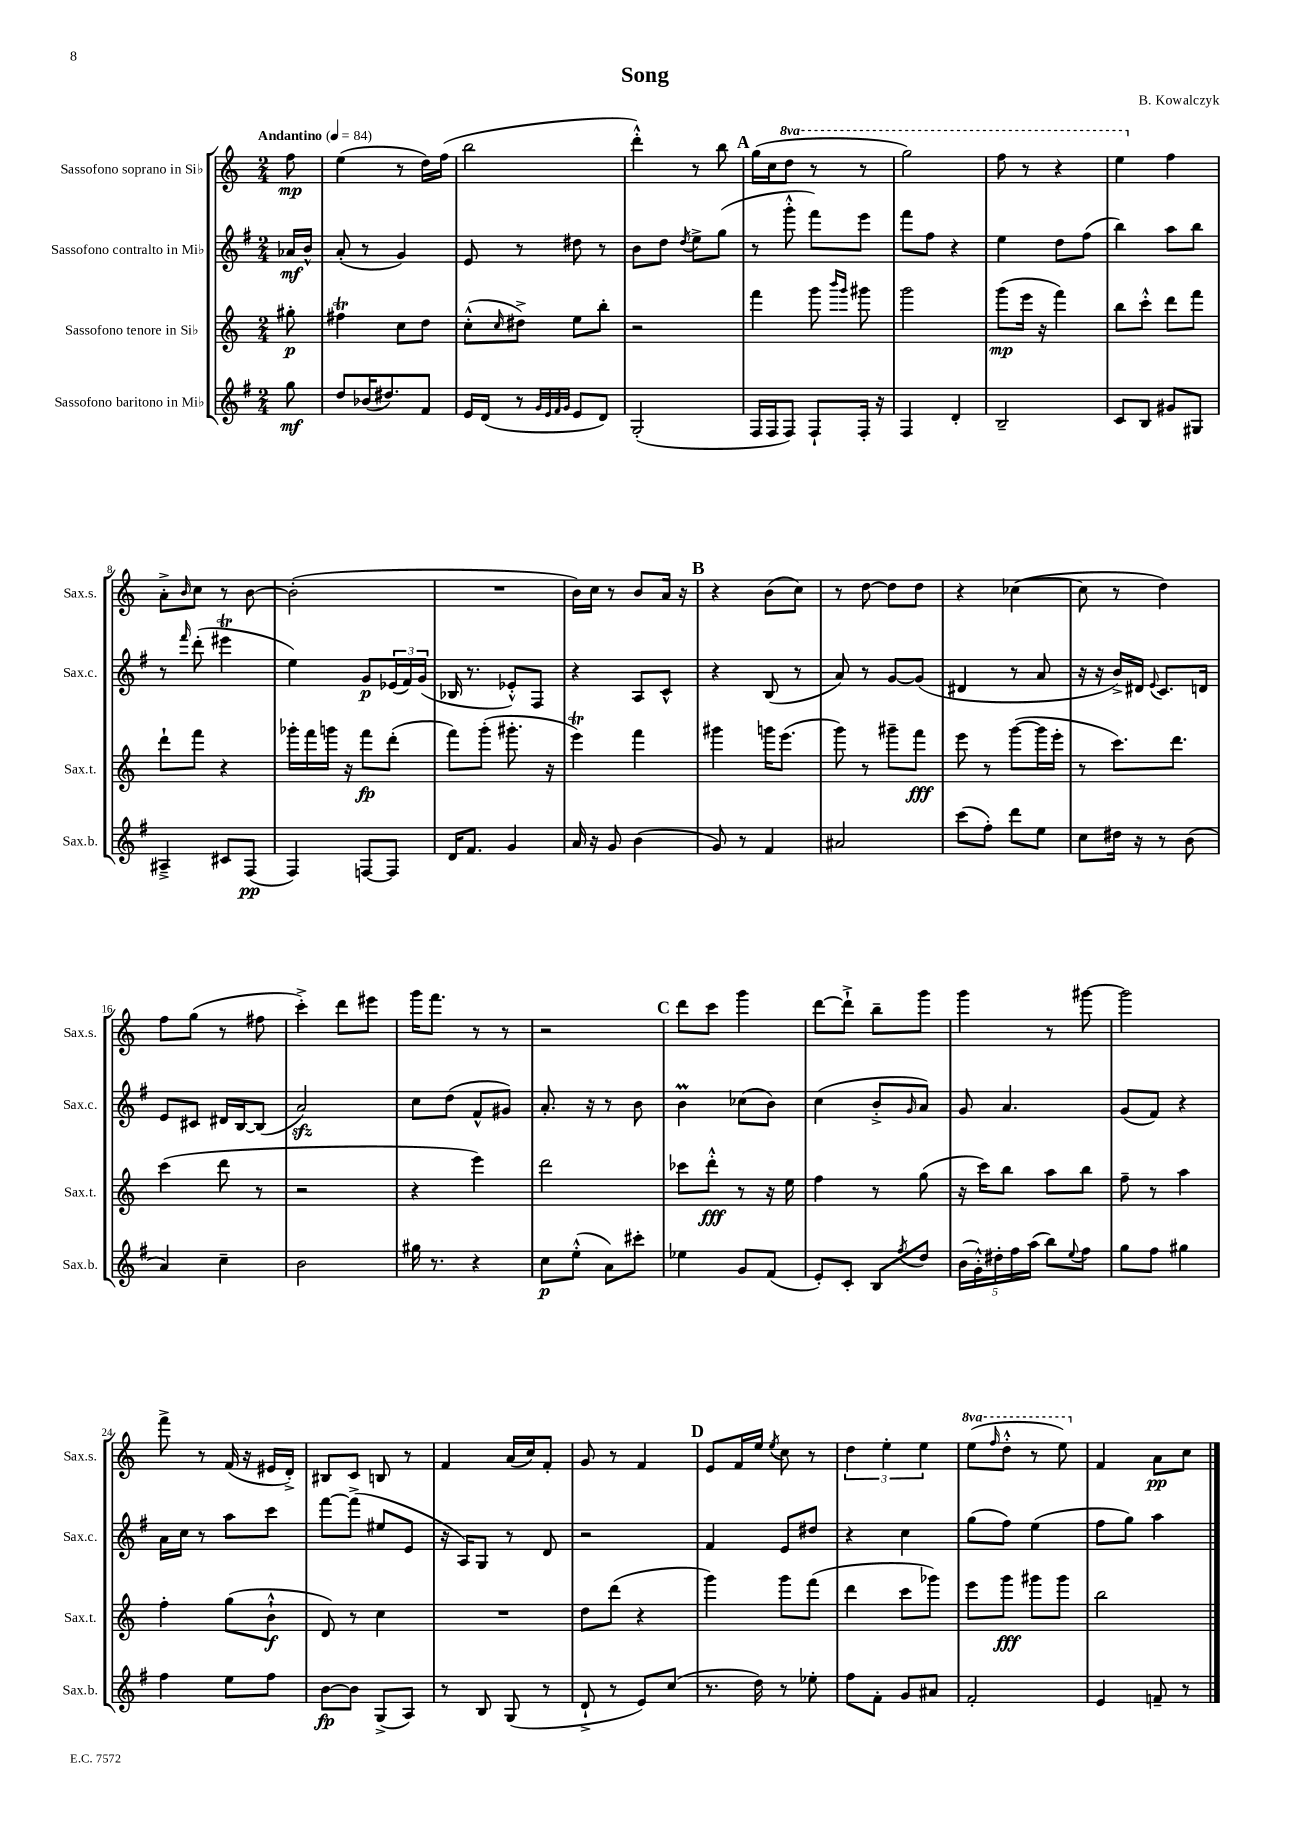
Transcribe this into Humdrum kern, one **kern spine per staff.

**kern	**kern	**kern	**kern
*staff4	*staff3	*staff2	*staff1
*clefG2	*clefG2	*clefG2	*clefG2
*k[f#]	*k[]	*k[f#]	*k[]
*M2/4	*M2/4	*M2/4	*M2/4
*MM84	*MM84	*MM84	*MM84
8gg	8gg#'	16a-	8ff
.	.	16b^^	.
=	=	=	=
8dd	4ff#	(8a'	(4ee
(16b-	.	8r	.
8.dd#)	.	.	.
.	8cc	4g)	8r
8f#	8dd	.	16dd)
.	.	.	(16ff
=	=	=	=
16e	(8cc'^^	8e	2bb
(16d	.	.	.
.	16qqcc	.	.
8r	8dd#^)	8r	.
32qqg	.	.	.
32qqe	.	.	.
32qqf#	.	.	.
32qqg	.	.	.
8e	8ee	8dd#	.
8d)	8bb'	8r	.
=	=	=	=
(2G'	2r	8b	4ddd'^^)
.	.	8dd	.
.	.	8qdd	.
.	.	8ee^	8r
.	.	(8gg	8bb
=	=	=	=
16F#	4fff	8r	(16gg
16F#	.	.	16cc
8F#)	.	8ggg'^^	8ddd
8F#`	8ggg	8fff#)	8r
.	16qqbbb	.	.
.	16qqggg	.	.
16F#'	8ggg#	8eee	8r
16r	.	.	.
=	=	=	=
4F#	2ggg	8fff#	2ggg)
.	.	8ff#	.
4d'	.	4r	.
=	=	=	=
2B~	(8ggg	4ee	8fff
.	16eee	.	8r
.	16r	.	.
.	4fff)	8dd	4r
.	.	(8ff#	.
=	=	=	=
8c	8bb	4bb)	4eee
8B	8ccc'^^	.	.
8g#	8ddd	8aa	4ff
8G#	8fff	8bb	.
=	=	=	=
4A#~^	8ddd`	8r	8a'^
.	.	16qqfff#	16qqb
.	8fff	(8ddd'	8cc
8c#	4r	4eee#	8r
(8F#	.	.	[8b
=	=	=	=
4F#)	16ggg-'	4ee)	(2b']
.	16fff	.	.
.	16ggg	.	.
.	16r	.	.
[8F	8fff	8g	.
8F]	(8ddd'	(24e-	.
.	.	24f#)	.
.	.	(24g	.
=	=	=	=
16d	8fff)	16B-	2r
8.f#	.	8.r	.
.	(8ggg'	.	.
4g	8.ggg#'	8e-'^^)	.
.	.	8F#	.
.	16r	.	.
=	=	=	=
16a	4eee)	4r	16b)
16r	.	.	16cc
8g	.	.	8r
(4b	4fff	8A	8b
.	.	8c^^	16a
.	.	.	16r
=	=	=	=
8g)	4ggg#	4r	4r
8r	.	.	.
4f#	16ggg	(8B	(8b
.	(8.eee	.	.
.	.	8r	8cc)
=	=	=	=
2a#	8ggg)	8a)	8r
.	8r	8r	[8dd
.	8ggg#~	[8g	8dd]
.	8fff	(8g]	8dd
=	=	=	=
(8ccc	8eee	4d#	4r
8ff#')	8r	.	.
8ddd	([8ggg	8r	([4cc-
8ee	16ggg]	8a	.
.	16eee'	.	.
=	=	=	=
8cc	8r	16r	8cc-]
.	.	16r	.
16dd#	8.ccc)	16b^)	8r
16r	.	16d#	.
.	.	8qqe	.
8r	.	8.c	4dd)
.	8.ddd	.	.
(8b	.	.	.
.	.	16d	.
=	=	=	=
4a)	(4ccc	8e	8ff
.	.	8c#	(8gg
4cc~	8ddd	16d#	8r
.	.	[16B	.
.	8r	(8B]	8ff#
=	=	=	=
2b	2r	2a)	4ccc'^)
.	.	.	8ddd
.	.	.	8eee#
=	=	=	=
16gg#	4r	8cc	16ggg
8.r	.	.	8.fff
.	.	(8dd	.
4r	4eee)	8f#^^	8r
.	.	8g#)	8r
=	=	=	=
8cc	2ddd	8.a'	2r
(8ee'^^	.	.	.
.	.	16r	.
8a)	.	8r	.
8ccc#'	.	8b	.
=	=	=	=
4ee-	8ccc-	4b	8ddd
.	8ddd'^^	.	8ccc
8g	8r	(8cc-	4ggg
(8f#	16r	8b)	.
.	16ee	.	.
=	=	=	=
8e')	4ff	(4cc	[8ddd
8c'	.	.	8ddd`^]
8B	8r	8b'^	8bb~
8qff#	.	16qqg	.
8dd	(8gg	8a)	8ggg
=	=	=	=
(20b	16r	8g	4ggg
20g'^^)	.	.	.
.	16ccc)	.	.
20dd#'	.	.	.
.	8bb	4.a	.
20ff#	.	.	.
(20aa	.	.	.
8bb)	8aa	.	8r
8qqee	.	.	.
8ff#	8bb	.	[8ggg#
=	=	=	=
8gg	8ff~	(8g	2ggg#]
8ff#	8r	8f#)	.
4gg#	4aa	4r	.
=	=	=	=
4ff#	4ff'	16a	8fff^
.	.	16cc	.
.	.	8r	8r
8ee	(8gg	8aa	(16f
.	.	.	16r
8ff#	8b`^^	8ccc	16e#
.	.	.	16d'^)
=	=	=	=
[8b	8d)	[8fff#	8B#
8b]	8r	(8fff#^]	8c
(8G^	4cc	8ee#	8B
8A)	.	8e	8r
=	=	=	=
8r	2r	16r	4f
.	.	16A)	.
8B	.	8G	.
(8G	.	8r	(16a
.	.	.	16cc)
8r	.	8d	8f'
=	=	=	=
8d`^	8dd	2r	8g
8r	(8ddd	.	8r
8e)	4r	.	4f
(8cc	.	.	.
=	=	=	=
8.r	4ggg)	4f#	8e
.	.	.	16f
16dd)	.	.	16ee
.	.	.	8qee
8r	8ggg	8e	8cc
8ee-'	(8fff	8dd#	8r
=	=	=	=
8ff#	4ddd	4r	6dd
8f#'	.	.	.
.	.	.	6ee'
8g	8ccc	4cc	.
.	.	.	6ee
8a#	8ggg-)	.	.
=	=	=	=
2f#'	8eee	(8gg	(8eee
.	.	.	16qqfff
.	8ggg	8ff#)	8ddd'^^
.	8ggg#	(4ee	8r
.	8ggg#	.	8eee)
=	=	=	=
4e	2bb	8ff#	4f
.	.	8gg)	.
8f~	.	4aa	8a
8r	.	.	8cc
==	==	==	==
*-	*-	*-	*-
